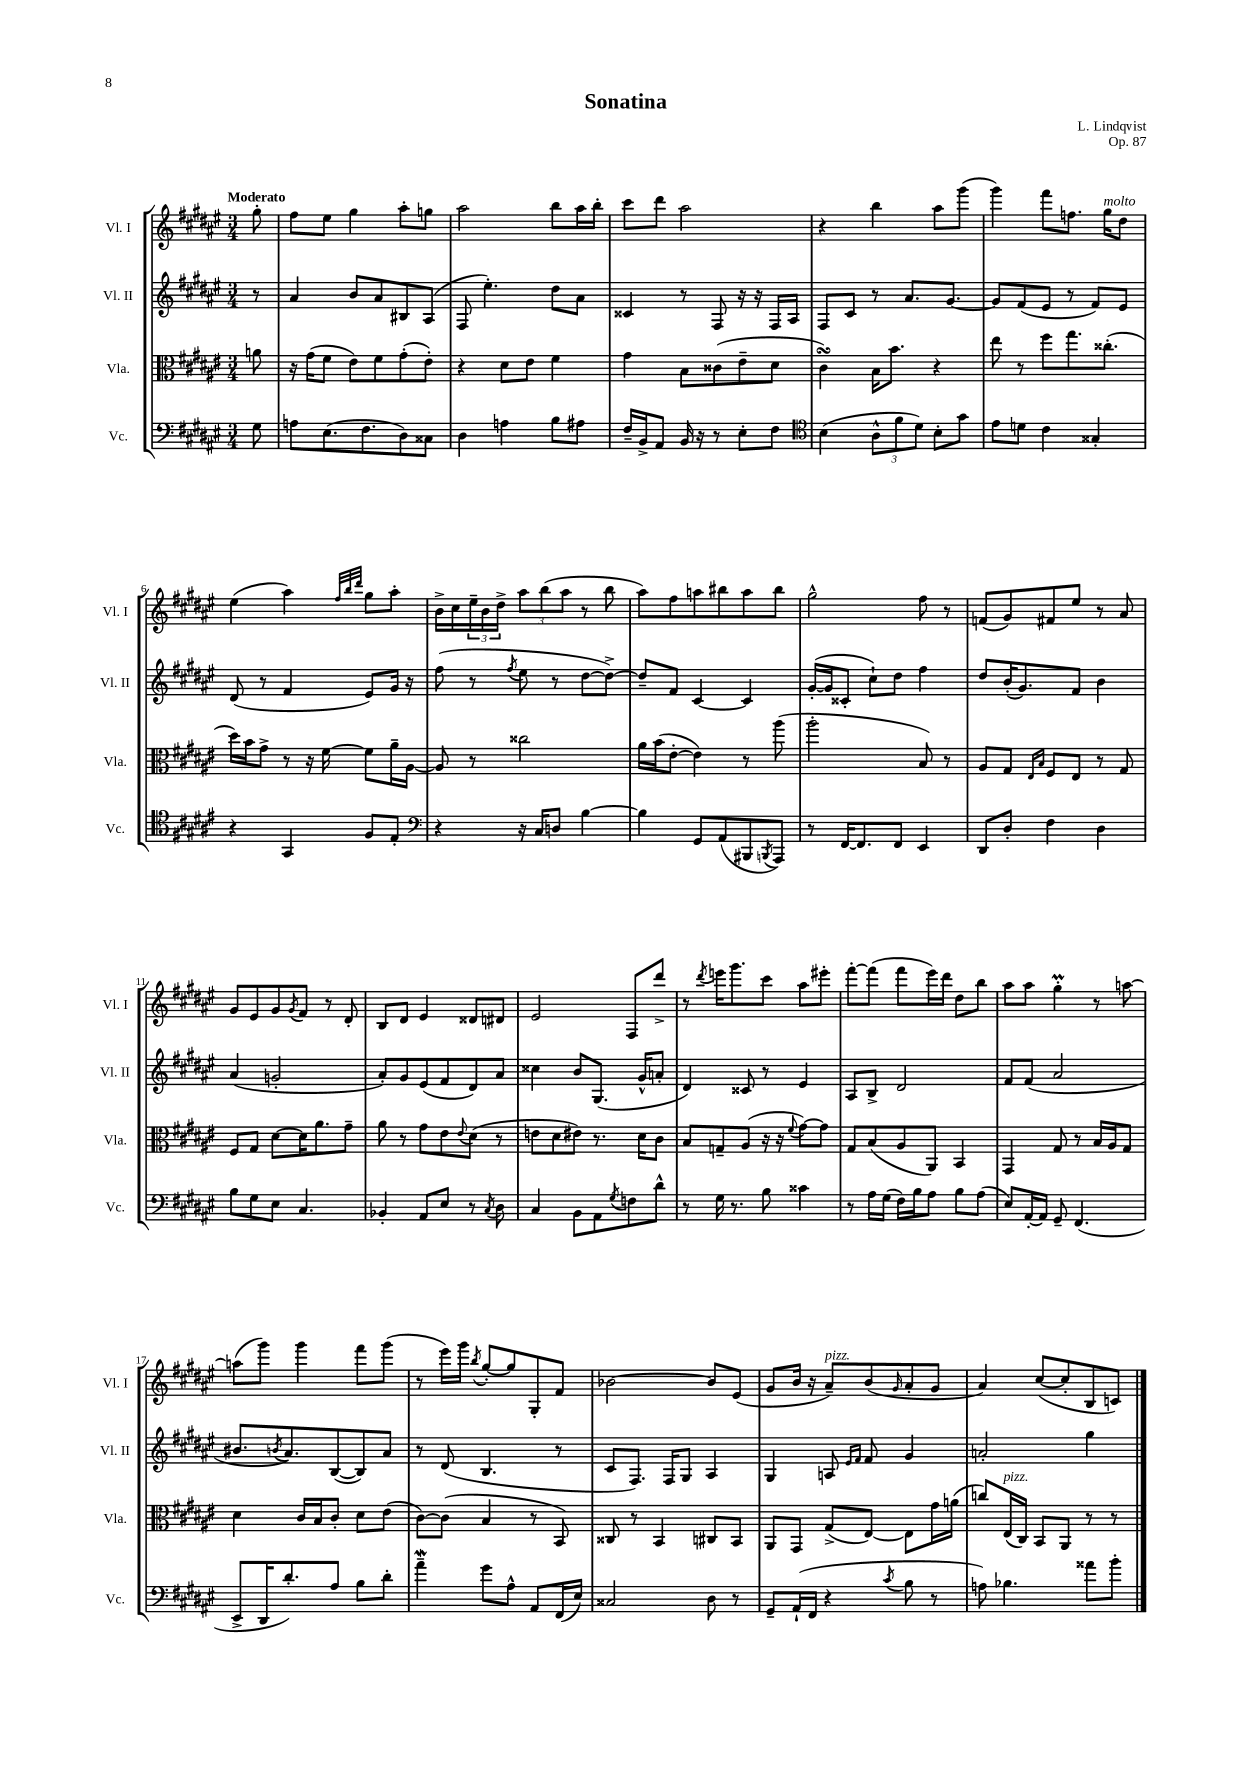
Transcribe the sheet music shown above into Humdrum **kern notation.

**kern	**kern	**kern	**kern
*staff4	*staff3	*staff2	*staff1
*clefF4	*clefC3	*clefG2	*clefG2
*k[f#c#g#d#a#e#]	*k[f#c#g#d#a#e#]	*k[f#c#g#d#a#e#]	*k[f#c#g#d#a#e#]
*M3/4	*M3/4	*M3/4	*M3/4
8G#	8a	8r	8gg#'
=	=	=	=
8A	16r	4a#	8ff#
.	(16g#	.	.
(8.E#	8f#	.	8ee#
.	8e#)	8b	4gg#
8.F#	.	.	.
.	8f#	8a#	.
8D#)	(8g#'	8B#	8aa#'
8C##	8e#')	(8A#	8gg
=	=	=	=
4D#	4r	8F#	2aa#
.	.	4.ee#')	.
4A	8d#	.	.
.	8e#	.	.
8B	4f#	8dd#	8bb
8A#	.	8a#	16aa#
.	.	.	16bb'
=	=	=	=
16F#~	4g#	4c##	8ccc#
16BB^	.	.	.
8AA#	.	.	8ddd#
16BB	8B	8r	2aa#
16r	.	.	.
8r	(8c##	8F#	.
8E#'	8e#~	16r	.
.	.	16r	.
8F#	8d#	16F#	.
.	.	16A#	.
=	=	=	=
*clefC4	*	*	*
(4B	4c#)	8F#	4r
.	.	8c#	.
12A#^^	16B	8r	4bb
.	8.b	.	.
12f#	.	.	.
.	.	8.a#	.
12d#)	.	.	.
8B'	4r	.	8aa#
.	.	[8.g#	.
8g#	.	.	(8ggg#
=	=	=	=
8e#	8ee#	8g#]	4ggg#)
8d	8r	(8f#	.
4c#	8ff#	8e#	8fff#
.	8.gg#	8r	8.ff
4G##'	.	8f#)	.
.	(8.cc##'	.	16gg#
.	.	8e#	8dd#
=	=	=	=
4r	16dd#)	(8d#	(4ee#
.	16b	.	.
.	8g#^	8r	.
4GG#	8r	4f#	4aa#)
.	16r	.	.
.	[16f#	.	.
.	.	.	32qqff#
.	.	.	32qqbb
.	.	.	32qqddd#
8F#	8f#]	8e#)	8gg#
8E#'	16a#~	16g#	8aa#'
.	[16A#	16r	.
=	=	=	=
*clefF4	*	*	*
4r	8A#]	(8ff#	16b^
.	.	.	16cc#
.	8r	8r	24ee#~
.	.	.	24b
.	.	.	24dd#^
.	.	8qff#	.
16r	2cc##	8ee#	12aa#
16C#	.	.	.
.	.	.	(12bb
8D	.	8r	.
.	.	.	12aa#
[4B	.	[8dd#	8r
.	.	8dd#^_)	8bb
=	=	=	=
4B]	16a#	8dd#~]	8aa#)
.	(16b	.	.
.	[8e#'	8f#	8ff#
8GG#	4e#])	[4c#	8aa
(8AA#	.	.	8bb#
8BBB#	8r	4c#]	8aa
8qBBB	.	.	.
8AAA#)	(8aa#	.	8bb#
=	=	=	=
8r	2aa#'	([16g#'	2gg#^^
.	.	16g#]	.
[16FF#	.	8c##'	.
8.FF#]	.	.	.
.	.	8cc#`)	.
8FF#	.	8dd#	.
4EE#	8B)	4ff#	8ff#
.	8r	.	8r
=	=	=	=
8DD#	8A#	8dd#	(8f
8D#'	8G#	(16b'	8g#)
.	.	8.g#)	.
.	16qqE#	.	.
.	16qqB	.	.
4F#	8F#	.	8f#
.	8E#	8f#	8ee#
4D#	8r	4b	8r
.	8G#	.	8a#
=	=	=	=
8B	8F#	(4a#	8g#
8G#	8G#	.	8e#
8E#	[8d#	2g'	8g#
.	.	.	8qg#
4.C#	16d#]	.	8f#
.	8.a#	.	.
.	.	.	8r
.	8g#~	.	8d#'
=	=	=	=
4BB-'	8a#	8a#')	8B
.	8r	8g#	8d#
8AA#	8g#	(8e#	4e#
8E#	8e#	8f#	.
.	8qqe#	.	.
8r	(8d#	8d#)	8d##
8qC#	.	.	.
8D#	8r	8a#	8d#
=	=	=	=
4C#	8e	4cc##	2e#
.	8d#	.	.
8BB	8e#)	8b	.
8AA#	8.r	(8.G#	.
8qG#	.	.	.
8F	.	.	8F#
.	16d#	16g#^^	.
8d#^^	8c#	8a'	8ddd#^
=	=	=	=
8r	8B	4d#)	8r
.	.	.	8qddd#
16G#	8G~	.	16eee
8.r	.	.	8.ggg#
.	(8A#	8c##	.
8B	16r	8r	8ccc#
.	16r	.	.
.	8qqf#	.	.
4c##	[8g#)	4e#	8aa#
.	8g#]	.	8eee#'
=	=	=	=
8r	8G#	8A#	[8fff#'
16A#	(8B	8B^	(8fff#]
(16G#	.	.	.
16F#)	8A#	2d#	8fff#
16B	.	.	.
8A#	8AA#)	.	16eee#)
.	.	.	16ddd#
8B	4BB	.	8dd#
(8A#	.	.	8bb
=	=	=	=
8E#)	4GG#	8f#	8aa#
[16AA#'	.	(8f#	8aa#
16AA#]	.	.	.
8GG#~	8G#	2a#	4gg#'
(4.FF#	8r	.	.
.	16B	.	8r
.	16A#	.	.
.	8G#	.	[8aa
=	=	=	=
8EE#^	4d#	8.b#	(8aa]
16DD#	.	.	8ggg#)
.	.	8qb	.
8.d#')	.	8.a#)	.
.	16c#	.	4ggg#
.	16B	.	.
8A#	8c#'	([8B	.
8B	8d#	8B])	8fff#
8d#'	(8e#	8a#	(8ggg#
=	=	=	=
4a#~	[8c#)	8r	8r
.	(8c#]	(8d#	16eee#)
.	.	.	16ggg#
.	.	.	8qbb
8g#	4B	4.B	[8gg#'
8A#^^	.	.	8gg#]
8AA#	8r	.	8G#'
(16FF#	8BB)	8r	8f#
16E#)	.	.	.
=	=	=	=
2C##	8C##	8c#	[2b-
.	8r	8.F#)	.
.	4BB	.	.
.	.	16F#	.
.	.	8G#	.
8D#	8C#	4A#	8b-]
8r	8BB	.	(8e#
=	=	=	=
8GG#~	8AA#	4G#	8g#
(16AA#`	8GG#	.	16b
16FF#	.	.	16r
4r	(8G#^	8A	8a#~)
.	.	16qqe#	.
.	.	16qqf#	.
.	[8E#)	8f#	(8b
8qc#	.	.	16qqg#
8B	8E#]	4g#	8a#'
8r	16g#	.	8g#
.	(16a	.	.
=	=	=	=
8A)	8cc)	2a'	4a#)
4.B-	(16E#	.	.
.	16C#)	.	.
.	8BB	.	([8cc#
.	8AA#	.	8cc#']
8a##	8r	4gg#	8B
8b'	8r	.	8c)
==	==	==	==
*-	*-	*-	*-
